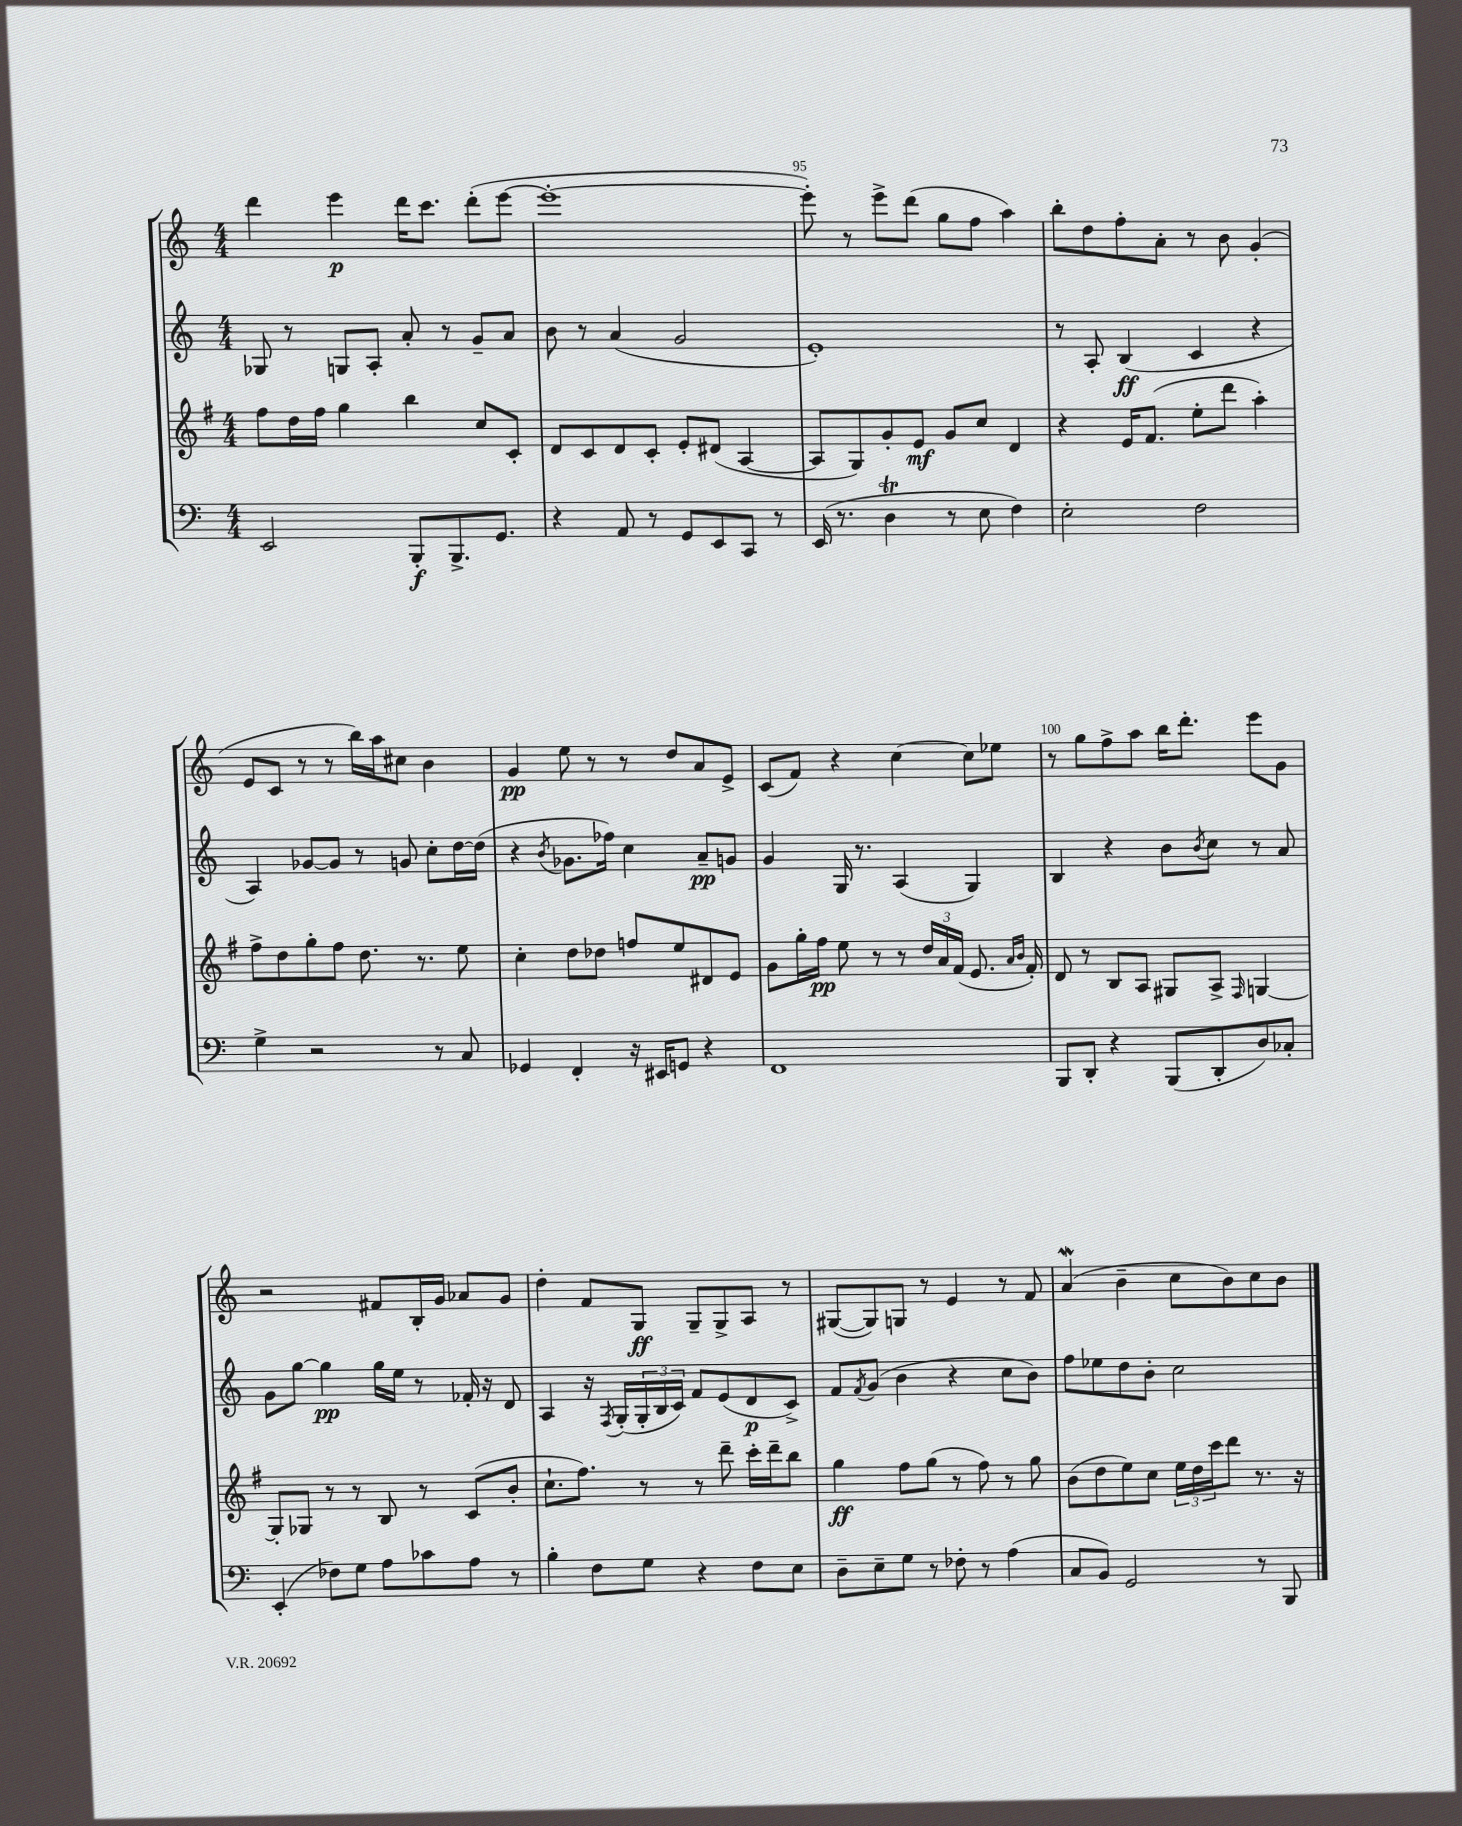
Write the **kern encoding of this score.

**kern	**kern	**kern	**kern
*staff4	*staff3	*staff2	*staff1
*clefF4	*clefG2	*clefG2	*clefG2
*k[]	*k[f#]	*k[]	*k[]
*M4/4	*M4/4	*M4/4	*M4/4
2EE/	8ff#\L	8G-/	4ddd\
.	16dd\L	8r	.
.	16ff#\JJ	.	.
.	4gg\	8G/L	4eee\
.	.	8A'/J	.
8BBB'/L	4bb\	8a'/	16ddd\LK
.	.	.	8.ccc\J
8.BBB^/	.	8r	.
.	8cc/L	8g~/L	(8ddd'\L
8.GG/J	.	.	.
.	8c'/J	8a/J	[8eee\J
=	=	=	=
4r	8d/L	8b\	1eee'_
.	8c/	8r	.
8AA/	8d/	(4a/	.
8r	8c'/J	.	.
8GG/L	8e'/L	2g/	.
8EE/	(8d#/J	.	.
8CC/J	[4A/	.	.
8r	.	.	.
=	=	=	=
(16EE/	8A/]L	1e')	8eee'\])
8.r	.	.	.
.	8G/)	.	8r
4D\	8g'/	.	8eee^\L
.	8e/J	.	(8ddd\J
8r	8g/L	.	8gg\L
8E\	8cc/J	.	8ff\J
4F\)	4d/	.	4aa\)
=	=	=	=
2E'\	4r	8r	8bb'\L
.	.	8A'/	8dd\
.	16e/LK	(4B/	8ff'\
.	(8.f#/J	.	.
.	.	.	8a'\J
2F\	8ee'\L	4c/	8r
.	8ddd\J	.	8b\
.	4aa'\)	4r	(4g'/
=	=	=	=
4G^\	8ff#^\L	4A/)	8e/L
.	8dd\	.	8c/J
2r	8gg'\	[8g-/L	8r
.	8ff#\J	8g-/]J	8r
.	8.dd\	8r	16bb\LL)
.	.	.	16aa\J
.	.	8g/	8cc#\J
.	8.r	.	.
8r	.	8cc'\L	4b\
8C/	8ee\	[16dd\L	.
.	.	(16dd\]JJ	.
=	=	=	=
4GG-/	4cc'\	4r	4g/
.	.	8qb/	.
4FF'/	8dd\L	8.g-\L	8ee\
.	8dd-\J	.	8r
.	.	16ff-\Jk)	.
16r	8ff/L	4cc\	8r
16EE#/LK	.	.	.
8GG/J	8ee/	.	8dd/L
4r	8d#/	8a~/L	8a/
.	8e/J	8g/J	8e^/J
=	=	=	=
1FF	8g\L	4g/	(8c/L
.	16gg'\L	.	8f/J)
.	16ff#\JJ	.	.
.	8ee\	16G/	4r
.	.	8.r	.
.	8r	.	.
.	8r	(4A/	[4cc\
.	24dd/LL	.	.
.	24a/	.	.
.	(24f#/JJ	.	.
.	8.e/	4G/)	8cc\]L
.	.	.	8ee-\J
.	16qqa/LL	.	.
.	16qqb/JJ	.	.
.	16f#'/)	.	.
=	=	=	=
8BBB/L	8d/	4B/	8r
8DD'/J	8r	.	8gg\L
4r	8B/L	4r	8ff^\
.	8A/J	.	8aa\J
(8BBB/L	8G#/L	8b\L	16bb\LK
.	.	.	8.ddd'\J
.	.	8qb/	.
8DD'/	8A^/J	8cc\J	.
.	16qqF#/	.	.
8D/)	[4G/	8r	8eee\L
8C-'/J	.	8a/	8g\J
=	=	=	=
(4EE'/	8G'/]L	8g\L	2r
.	8G-/J	[8gg\J	.
8F-\L)	8r	4gg\]	.
8G\J	8r	.	.
8A\L	8B/	16gg\LL	8f#/L
.	.	16ee\JJ	.
8c-\	8r	8r	16B'/L
.	.	.	16g/JJ
8A\J	(8c/L	16f-'/	8a-/L
.	.	16r	.
8r	8b'/J	8d/	8g/J
=	=	=	=
4B'\	8.cc`\L	4A/	4dd'\
.	8.ff#\J)	.	.
8F\L	.	16r	8f/L
.	.	8qF/	.
.	.	(16G'/LL	.
8G\J	8r	24G'/	8G/J
.	.	24B/	.
.	.	24c/JJ)	.
4r	8r	8f/L	8G~/L
.	8ddd~\	(8e/	8G^/
8F\L	16ccc'\LL	8d/	8A/J
.	16ddd~\J	.	.
8E\J	8bb\J	8c^/J)	8r
=	=	=	=
8D~\L	4gg\	8f/L	([8G#/L
.	.	8qf/	.
8E~\	.	(8g/J	8G#/])
8G\J	8ff#\L	4b\	8G/J
8r	(8gg\J	.	8r
8F-'\	8r	4r	4e/
8r	8ff#\)	.	.
(4A\	8r	8cc\L	8r
.	8gg\	8b\J)	8f/
=	=	=	=
8C/L	(8b\L	8ff\L	(4a/
8BB/J)	8dd\	8ee-\	.
2GG/	8ee\)	8dd\	4b~\
.	8cc\J	8b'\J	.
.	24ee\LL	2cc\	8cc\L
.	24dd\	.	.
.	24ccc\J	.	.
.	8ddd\J	.	8b\)
8r	8.r	.	8cc\
8BBB/	.	.	8b\J
.	16r	.	.
==	==	==	==
*-	*-	*-	*-
